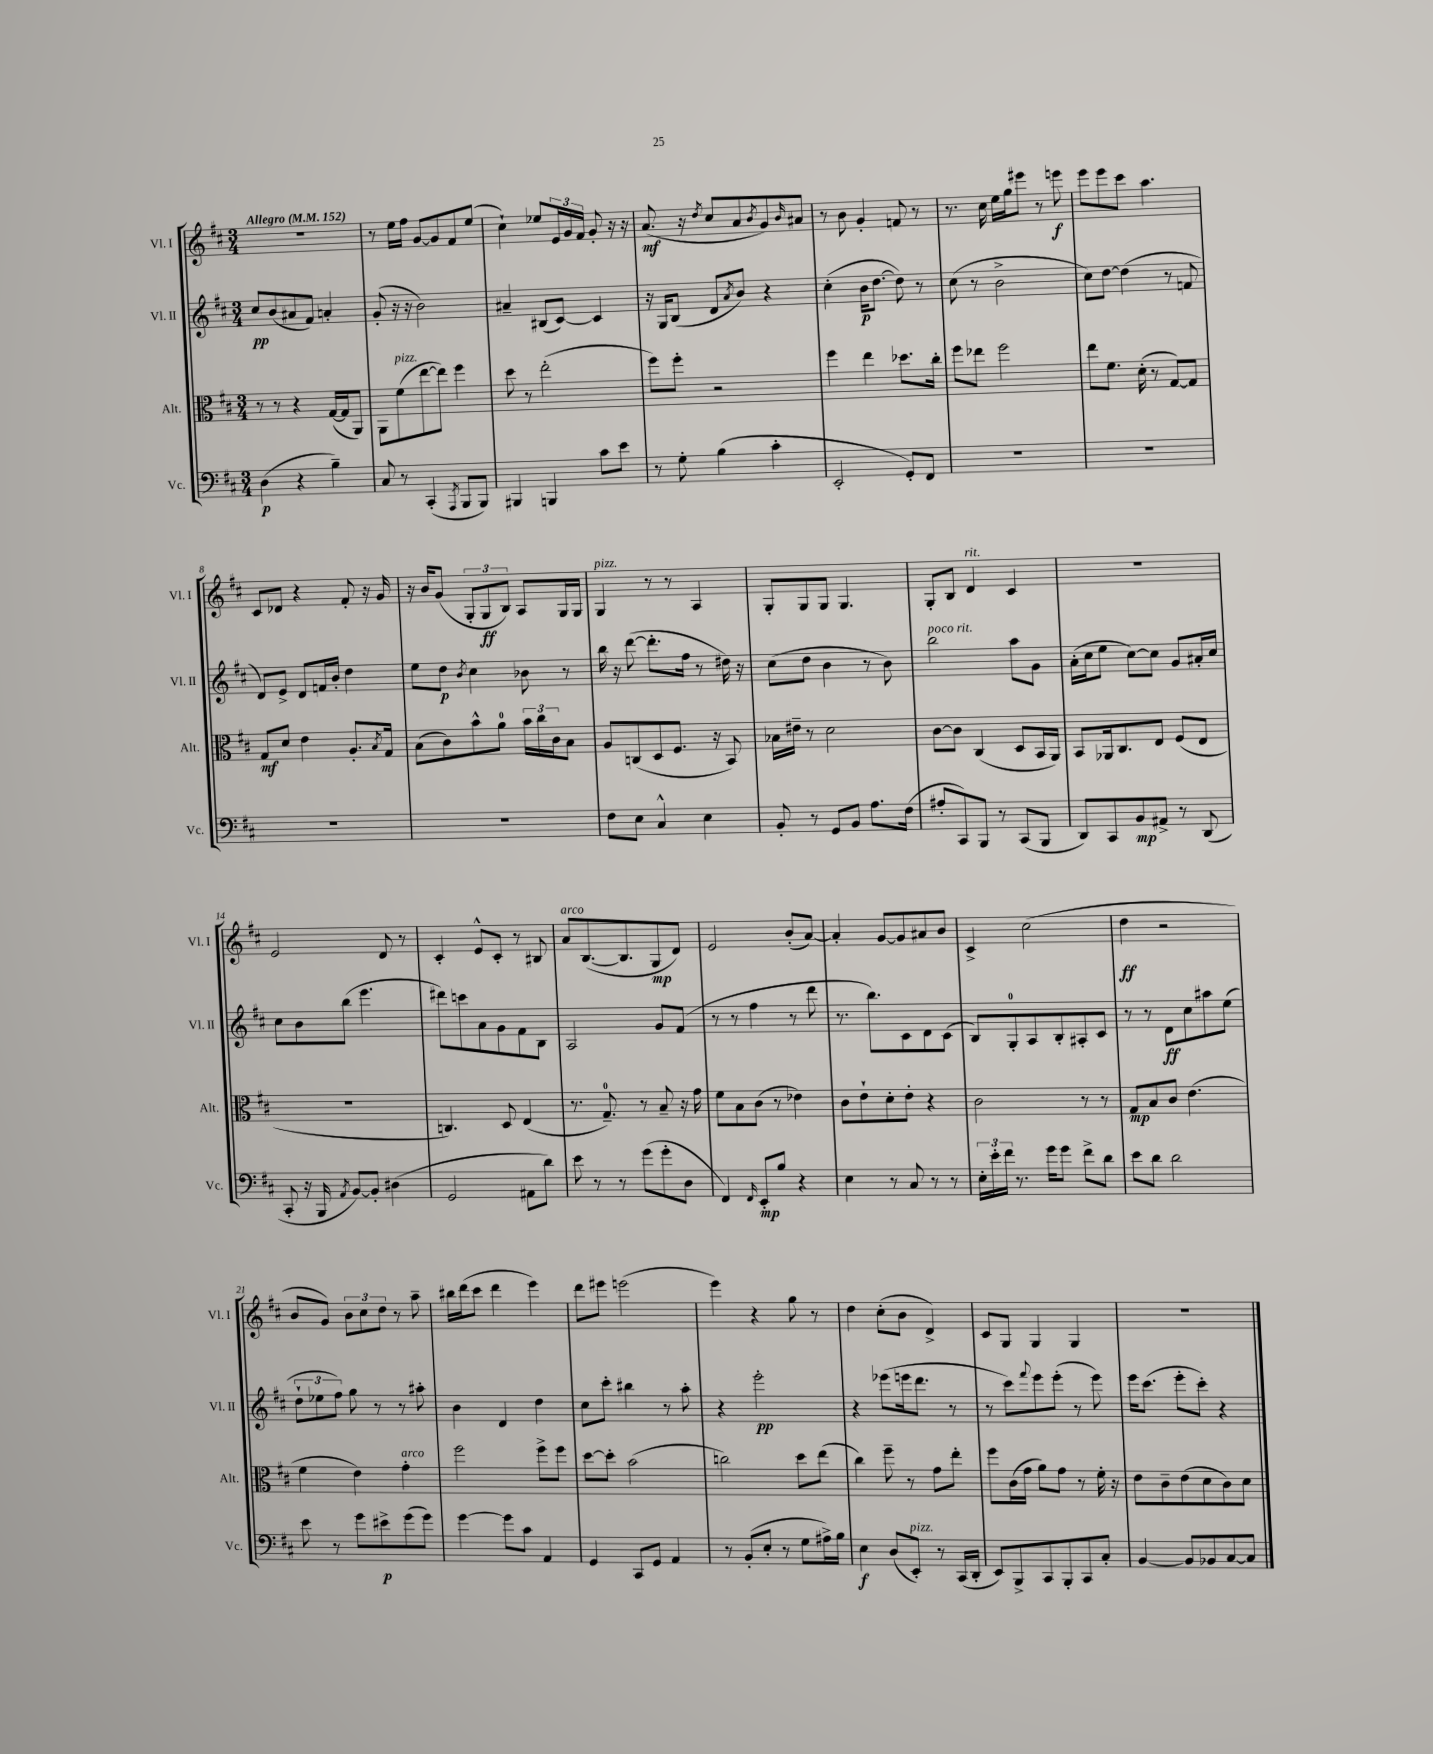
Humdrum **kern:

**kern	**kern	**kern	**kern
*staff4	*staff3	*staff2	*staff1
*clefF4	*clefC3	*clefG2	*clefG2
*k[f#c#]	*k[f#c#]	*k[f#c#]	*k[f#c#]
*M3/4	*M3/4	*M3/4	*M3/4
*MM152	*MM152	*MM152	*MM152
(4D	8r	8cc#	2.r
.	8r	(8b	.
4r	4r	8a#	.
.	.	8f#)	.
4B~)	([16G	4a'	.
.	16G]	.	.
.	8AA)	.	.
=	=	=	=
8C#	8AA	(8g'	8r
8r	(8f#	16r	16ee
.	.	16r	16ff#
(4CC#'	[8ee	2b)	[8g
.	8ee])	.	8g]
8qAAA	.	.	.
8BBB	4ff#	.	8f#
8BBB)	.	.	(8ee
=	=	=	=
4BBB#	8dd	4a#~	4cc#`)
.	8r	.	.
4BBB	(2ee'	(8B#	8ee-
.	.	[8c#)	24e
.	.	.	24g
.	.	.	24f#
8c#	.	4c#]	8g'
8e	.	.	16r
.	.	.	16r
=	=	=	=
8r	8ff#)	16r	(8.a
.	.	16G	.
8G'	8ff#'	(8B	.
.	.	.	16r
.	.	.	8qdd
(4B	2r	8d	8cc#
.	.	8qa	.
.	.	8b)	8a
.	.	.	8qb
4c#'	.	4r	8g)
.	.	.	16qqb
.	.	.	8a#
=	=	=	=
2EE'	4ff#	(4cc#'	8r
.	.	.	8b
.	4ee	16b	4g'
.	.	[8.dd	.
8GG')	8.dd-	8dd])	8f
8FF#	.	8r	8r
.	16cc#'	.	.
=	=	=	=
2.r	8ff#	(8cc#	8.r
.	8ee-	8r	.
.	.	.	16cc#
.	2ff#	2b^	16ee
.	.	.	16gg
.	.	.	8eee#
.	.	.	8r
.	.	.	8eee
=	=	=	=
2.r	8ee	8cc#)	8eee
.	8.f#	[8dd	8eee
.	.	(4dd]	8ccc#
.	(16d'	.	.
.	8r	.	4.aa
.	[8G)	8r	.
.	8G]	8f	.
=	=	=	=
2.r	8G	8d)	8c#
.	8d	8e^	8d-
.	4e	8d	4r
.	.	16f	.
.	.	16b'	.
.	8.A'	4dd	8f#'
.	.	.	16r
.	8qB	.	.
.	16G	.	16g
=	=	=	=
2.r	(8B	8ee	16r
.	.	.	16b
.	8c#)	8dd	(8g
.	.	8qb	.
.	8b^^	4cc#	12G'
.	.	.	12G
.	8a	.	.
.	.	.	12B)
.	24b	8b-	8A
.	24cc#	.	.
.	24c#	.	.
.	8B	8r	16G
.	.	.	16G
=	=	=	=
8F#	8A	16bb	4G
.	.	16r	.
8E	(8C	([8ddd	.
4C#^^	8D	8.ddd']	8r
.	8.F#	.	8r
.	.	16ff#	.
4E	.	8r	4A
.	16r	.	.
.	8BB)	16dd#)	.
.	.	16r	.
=	=	=	=
8BB'	16B-	(8cc#	8G'
.	16e#~	.	.
8r	8r	8dd	8G
8GG	2d	4b	8G
8BB	.	.	4.G
8.A	.	8r	.
.	.	8b)	.
(16F#	.	.	.
=	=	=	=
8A#'	[8c#	2bb	8G'
8CC#)	8c#]	.	8B
8BBB	(4C#	.	4d
8r	.	.	.
(8CC#	8D	8aa	4c#
8BBB	16BB	8g	.
.	16AA)	.	.
=	=	=	=
8DD)	8BB	(16a'	2.r
.	.	16cc#	.
8CC#	16AA-	8ee	.
.	8.C#	.	.
8BB	.	[8cc#)	.
8AA#^	8E	8cc#]	.
8r	(8F#	8g	.
(8DD	8E	16a#'	.
.	.	16cc#	.
=	=	=	=
8CC#'	2.r	8cc#	2e
16r	.	8b	.
16BBB	.	.	.
8qAA	.	.	.
[8BB)	.	(8bb	.
8BB']	.	4.eee	.
(4D#	.	.	8d
.	.	.	8r
=	=	=	=
2GG	4.C)	8ddd#)	4c#'
.	.	8ccc	.
.	.	8a	8e^^
.	8D	8g	8c#'
8AA#	(4E	8f#	8r
8d)	.	8B	8B#
=	=	=	=
8e	8.r	2A	8a
8r	.	.	([8.B
.	8.G~)	.	.
8r	.	.	.
.	.	.	8.B]
(8g	8r	.	.
8g'	8B~	8g	8G
8D	16r	(8f#	8d)
.	16g	.	.
=	=	=	=
4FF#)	8f#	8r	2e
.	8B	8r	.
16qqFF#	.	.	.
8EE'	(8c#	4ff#	.
8B	8r	.	.
4r	4e-)	8r	(8b'
.	.	8ddd	[8a)
=	=	=	=
4E	8c#	8.r	4a']
.	8e`	.	.
.	.	8.bb)	.
8r	8d'	.	[8g
8C#	8e'	8c#	8g]
8r	4r	8d	8a#
8r	.	(8c#	8b
=	=	=	=
24E'	2c#	8B)	4c#^
24e'	.	.	.
24f#	.	.	.
8.r	.	8G'	.
.	.	8A	(2cc#
16g	.	.	.
8g	.	8B'	.
8f#^	8r	8A#'	.
8d	8r	8c#	.
=	=	=	=
8e	8G	8r	4dd
8d	8B	8r	.
2d	8c#	8d	2r
.	(4.e	8cc#	.
.	.	8aa#	.
.	.	(8ee	.
=	=	=	=
8e	4f#	12dd`	8b
.	.	12ee-	.
8r	.	.	8g)
.	.	12ff#)	.
8g	4e)	8gg	12b
.	.	.	12cc#
8e#^	.	8r	.
.	.	.	12dd
(8g	4g'	8r	8r
8g)	.	8aa#'	8aa~
=	=	=	=
[4g	2ff#	4b	16bb#
.	.	.	(16ddd
.	.	.	8ccc#
8g]	.	4d	4ddd
8c#	.	.	.
4AA	8ff#^	4dd	4eee)
.	8ff#	.	.
=	=	=	=
4GG	[8dd	8cc#	8ddd
.	8dd']	8ccc#'	8eee#
8CC#	(2b	4bb#	(2eee
8GG	.	.	.
4AA	.	8r	.
.	.	8aa'	.
=	=	=	=
8r	2cc)	4r	4eee)
(8BB'	.	.	.
8E'	.	2eee'	4r
8r	.	.	.
8G	8dd	.	8gg
16A#^)	(8ee	.	8r
16B	.	.	.
=	=	=	=
4E	4cc#)	4r	4dd
(8D	8ff#~	(8eee-	(8cc#'
8EE')	8r	16eee	8b
.	.	8.ddd	.
8r	8g	.	4d^)
(16CC#	8ee'	8r	.
16DD'	.	.	.
=	=	=	=
8EE)	8ff#	8r	8c#
8BBB^	(16c#	8ccc#)	8G
.	16g	.	.
.	.	8qqfff#	.
8CC#	8a)	8eee	4G
8BBB'	8g	(8eee'	.
8CC#	8r	8r	4G
8C#'	16f#'	8eee)	.
.	16r	.	.
=	=	=	=
[4BB	8e	16eee	2.r
.	.	(8.ccc#	.
.	8c#~	.	.
8BB]	(8e	8eee'	.
8BB-	8d	8ccc#')	.
[8C#	8c#)	4r	.
8C#]	8d	.	.
==	==	==	==
*-	*-	*-	*-
